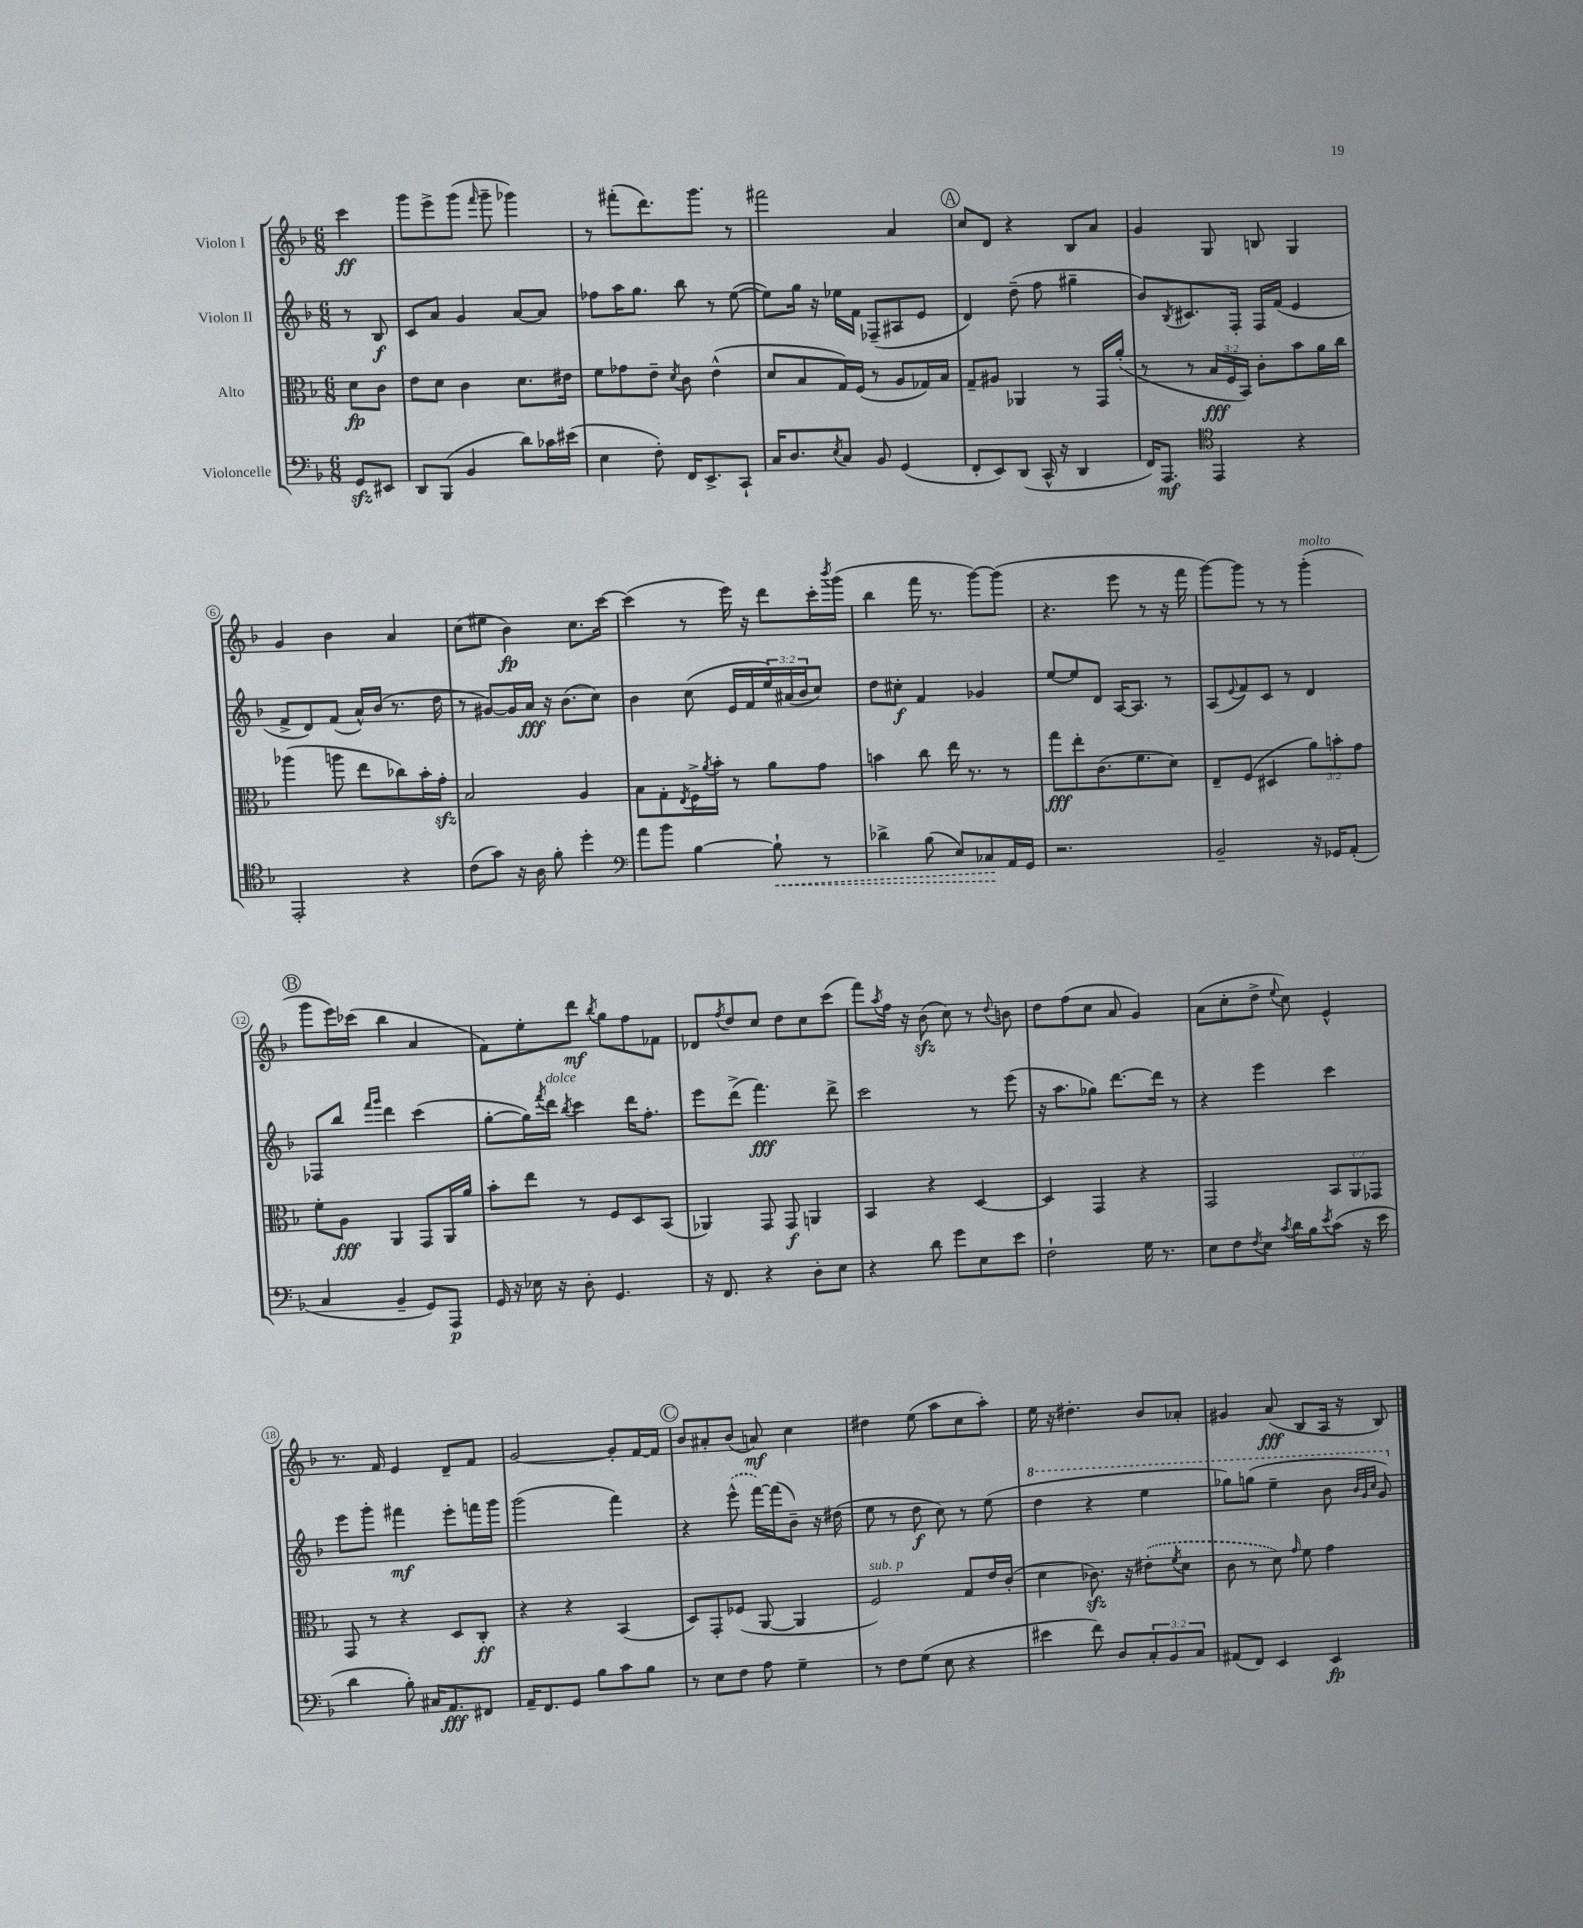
<<
\new StaffGroup <<
\new Staff = "s0" \with { instrumentName = "Violon I" } {
    \clef treble \key f \major \numericTimeSignature \time 6/8 \partial 4
    c'''4\ff |
    g'''8 e'''8-> g'''8( \grace { f'''16 } g'''8-- ges'''4) |
    r8 fis'''8-.( d'''8.) g'''8. r8 |
    fis'''2 a'4 |
    \mark \markup { \circle "A" } c''8 d'8 r4 bes8 a'8 |
    g'4 g8 b8 g4 |
    g'4 bes'4 a'4 |
    c''8( eis''8 bes'4\fp) c''8. c'''16~ |
    c'''4( r8 e'''16) r16 d'''8 c'''16-. \acciaccatura { bes'''8 } g'''16( |
    bes''4 f'''16 r8. g'''8~) g'''8( |
    r4. e'''8 r8 r16 f'''16 |
    g'''8~) g'''8 r8 r8 g'''4-.^\markup { \italic "molto" }( |
    \mark \markup { \circle "B" } g'''8 e'''16) ces'''16( bes''4 a'4 |
    f'8) e''8-. d'''8\mf \acciaccatura { bes''8 } g''8 f''8 fes'8 |
    des'8 \acciaccatura { f''8 } d''8 c''8 d''8 c''8 c'''8( |
    f'''8) \acciaccatura { a''8 } f''16 r16 bes'8\sfz( c''8) r8 \appoggiatura { d''8 } b'8 |
    d''8 f''8( c''8 a'8 g'4) |
    a'8( c''8-. d''8-> \appoggiatura { e''8 } c''8) e'4-^ |
    r8. f'16 e'4 d'8-- f'8 |
    g'2~ g'8-. f'16~ f'16 |
    \mark \markup { \circle "C" } bes'8 ais'8-. bes'8( a'8\mf) c''4 |
    dis''4 e''8( a''8 c''8 a''8-.) |
    e''16 r16 dis''4.-. bes'8 aes'8-. |
    gis'4 a'8\fff( bes8 a16 r16 bes8) \bar "|." |
}
\new Staff = "s1" \with { instrumentName = "Violon II" } {
    \clef treble \key f \major \numericTimeSignature \time 6/8 \override Staff.TupletNumber.text = #tuplet-number::calc-fraction-text \partial 4
    r8 bes8\f |
    c'8 a'8 g'4 a'8~ a'8 |
    fes''8 a''16 g''8. bes''8 r8 e''8~( |
    e''8) g''16 r16 ees''16 f'16 fes8--( ais8 e'8 |
    \mark \markup { \circle "A" } d'4) d''8--( f''8 gis''4-- |
    bes'8) \acciaccatura { bes8 } cis'8. f16-. f16 f'16( e'4 |
    f'8-> d'8) f'8( a'16-^) bes'16( r8. d''16 |
    r8 gis'8~) gis'16 a'16\fff r16 bes'8.( c''8) |
    bes'4 c''8( e'16 f'16 \tuplet 3/2 { e''16) ais'16( bes'16 } c''8) |
    d''8 cis''8-.\f f'4 ges'4 |
    e''8~ e''8 d'8 a16~ a8. r8 |
    a8( \appoggiatura { e'8 } f'8) c'8 r8 d'4 |
    \mark \markup { \circle "B" } fes8 bes''8 \grace { f'''16 g'''16 } d'''4 c'''4( |
    g''8~-. g''16) \acciaccatura { f'''8 } d'''16^\markup { \italic "dolce" } \acciaccatura { bes''8 } c'''4 d'''16 f''8.-. |
    e'''8 d'''8->( f'''4.\fff) d'''8-> |
    c'''2 r8 e'''8( |
    r16 a''8. ges''8) d'''8.~ d'''16 r8 |
    r4 e'''4 c'''4 |
    e'''8 g'''8-. fis'''4\mf e'''8-. f'''16 g'''16 |
    g'''2( f'''4) |
    \mark \markup { \circle "C" } r4 \once \slurDashed e'''8-^( f'''16~) f'''16( bes'8--) r16 dis''16( |
    e''8 r8 d''8\f c''8) r8 e''8( |
    \ottava #1 d'''4 r4 e'''4 |
    ges'''8) g'''8( e'''4-- bes''8 \grace { bes''32 g''32 c'''32 } g''8) \ottava #0 \bar "|." |
}
\new Staff = "s2" \with { instrumentName = "Alto" } {
    \clef alto \key f \major \numericTimeSignature \time 6/8 \override Staff.TupletNumber.text = #tuplet-number::calc-fraction-text \partial 4
    d'8\fp c'8 |
    e'8 d'8 c'4 d'8. eis'16 |
    f'8 ges'8 e'8-- \acciaccatura { d'8 } c'8 e'4-^( |
    d'8 bes8 g16) f16( r8 a8 ges16) bes16 |
    \mark \markup { \circle "A" } g8-- ais8 aes,4 r8 g,16 a'16-.( |
    r8 r8 \tuplet 3/2 { bes16\fff f16 bes,16) } c'8-. bes'8 a'16 c''16 |
    aes''4( a''8 e''8 ces''8) bes'16-. g'16-.\sfz |
    bes2 a4 |
    bes8 g8-. \acciaccatura { e8 } f16-> \acciaccatura { a'8 } bes'16-. r8 a'8 g'8 |
    b'4 c''8 e''16 r8. r8 |
    g''8\fff e''8-. c'8.( f'8. d'8) |
    e8-- f8( dis4 \tuplet 3/2 { a'8) b'8-. g'8 } |
    \mark \markup { \circle "B" } f'8-. a8\fff a,4 g,8 a,16 a'16 |
    bes'8-. e''8 r8 f8 d8 bes,8( |
    aes,4) g,8 g,8\f a,4 |
    bes,4 r4 d4~ |
    d4 g,4 r4 |
    g,2 \tuplet 3/2 { bes,8 a,8 ges,8 } |
    g,8 r8 r4 d8 c8-.\ff |
    r4 r4 bes,4( |
    \mark \markup { \circle "C" } d8) g,8-. fes8( a,8~ a,4 |
    f2^\markup { \italic "sub. p" }) g8 e'16 c'16-.( |
    d'4 ces'8.\sfz) r16 \once \slurDashed eis'8-.( \acciaccatura { f'8 } d'8 |
    c'8 r8 d'8) \grace { g'16 } f'8 g'4 \bar "|." |
}
\new Staff = "s3" \with { instrumentName = "Violoncelle" } {
    \clef bass \key f \major \numericTimeSignature \time 6/8 \override Staff.TupletNumber.text = #tuplet-number::calc-fraction-text \partial 4
    g,8\sfz eis,8 |
    d,8 bes,,8( bes,4 d'8) ces'16 eis'16( |
    e4 f8-.) f,16 e,8.-> c,8-! |
    c16 d8. \acciaccatura { e8 } c8 bes,8 g,4( |
    \mark \markup { \circle "A" } f,8-. e,8) d,8( c,16-^ r16 d,4 |
    f,16) a,,8.\mf \clef tenor e,4 r4 |
    e,2-. r4 |
    c'8( g'8) r16 a16 f'8-. d''4-. |
    \clef bass a'8 bes'8 bes4~ \once \override Hairpin.style = #'dashed-line bes8-!\< r8 |
    des'4-> bes8( e8) ces8\! a,16 g,16 |
    r2. |
    bes,2-- r16 ges,16 a,8-.( |
    \mark \markup { \circle "B" } c4 bes,4-- g,8) a,,8\p |
    g,16 r16 ees16 r16 d8-. g,4. |
    r16 f,8. r4 d8-. e8 |
    r4 d'8 g'8 e8 e'8 |
    f2-! g16 r8. |
    e8 f8 \acciaccatura { f8 } e8 \acciaccatura { c'8 } d'16 bes16 \acciaccatura { e'8 } c'8( r16 e'16 |
    d'4 bes8-.) cis16 a,8.\fff fis,8 |
    a,16-- f,8. g,8 bes8 c'8 bes8 |
    \mark \markup { \circle "C" } r8 e8 f8 a8 g4-- |
    r8 f8 g8( e8 r4 |
    eis'4 f'8) d8 \tuplet 3/2 { c8-. bes,8 c8 } |
    ais,8( f,8) e,4 e,4\fp \bar "|." |
}
>>
>>
\layout { \context { \Score \override BarNumber.stencil = #(make-stencil-circler 0.1 0.3 ly:text-interface::print) } }
